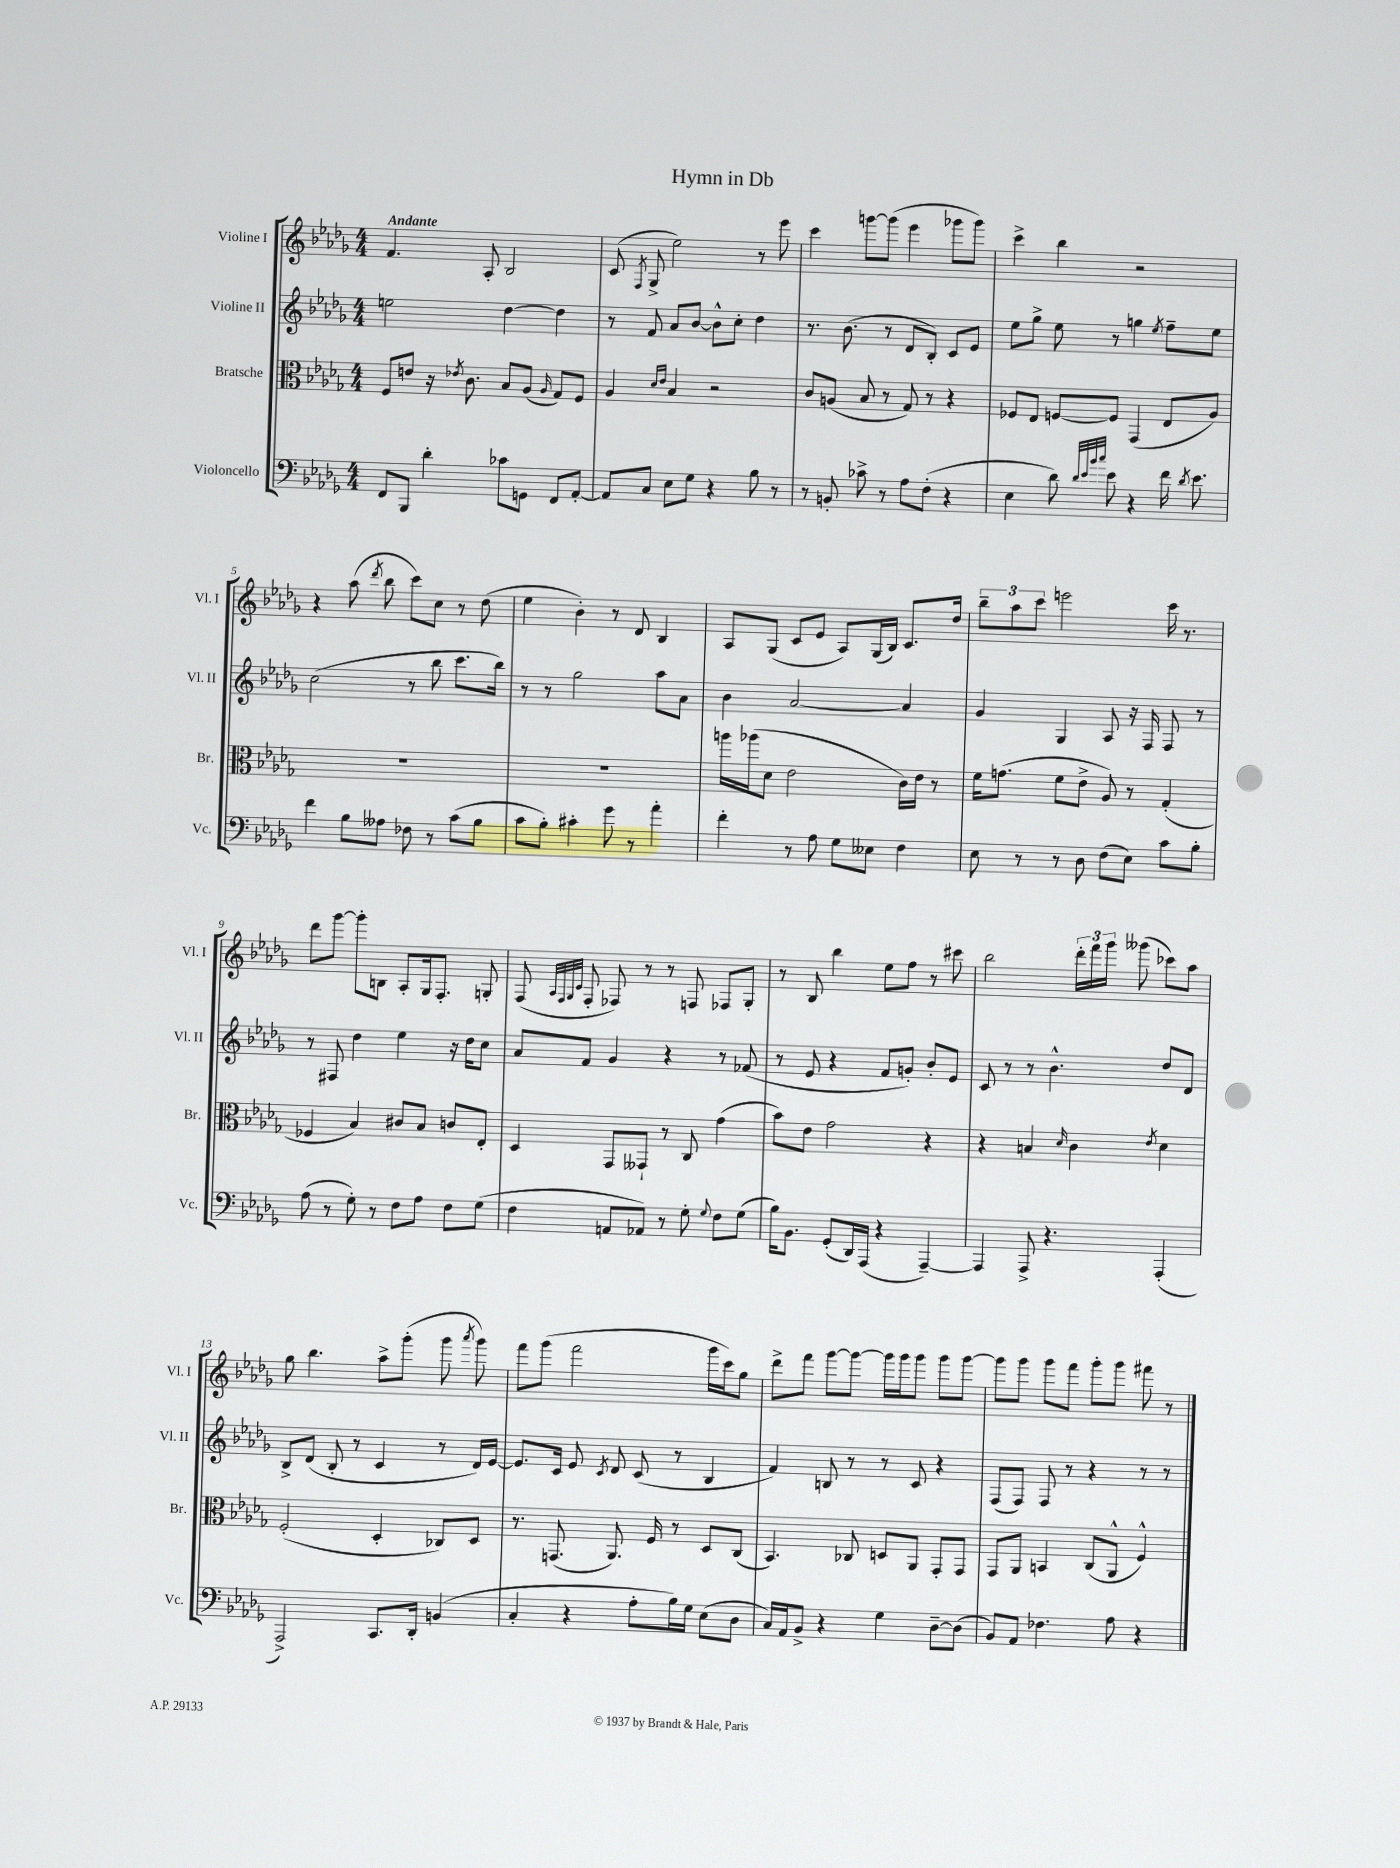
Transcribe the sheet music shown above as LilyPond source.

\header { title = "Hymn in Db" }
<<
\new StaffGroup <<
\new Staff = "s0" \with { instrumentName = "Violine I" shortInstrumentName = "Vl. I" } {
    \clef treble \key des \major \numericTimeSignature \time 4/4 \tempo "Andante"
    \autoBeamOff f'4. aes8-. bes2 |
    c'8( \acciaccatura { f8 } ges8-> ees''2) r8 ees'''8 |
    c'''4 g'''8[~ g'''8]( ees'''4 ges'''8[ ges'''8]) |
    c'''4-> bes''4 r2 |
    r4 aes''8( \acciaccatura { des'''8 } bes''8 c'''8[) c''8] r8 des''8( |
    ees''4 bes'4-.) r8 des'8 bes4 |
    aes8[ ges8]( c'8[ ees'8] aes8[) ges16( bes16]) c'8.[ des''16] |
    \tuplet 3/2 { bes''8[-- aes''8 c'''8] } e'''2 c'''16 r8. |
    des'''8[ ges'''8]~ ges'''8[-. b8] aes8[-. ges16 f8.]-. g8-. |
    f8( \grace { aes32[ f32 ges32 c'32] } f8-. fes8) r8 r8 f8 fes8[ ges8]-. |
    r8 bes8 bes''4 ees''8[ f''8] r8 cis'''8 |
    bes''2 \tuplet 3/2 { des'''16[-. f'''16 ges'''16] } geses'''8( ces'''8[) aes''8] |
    ges''8 bes''4. aes''8[-> ges'''8]-.( ges'''8 \acciaccatura { aes'''8 } ges'''8) |
    f'''8[ ges'''8]( f'''2 ges'''16[ c'''16) ges''8] |
    des'''8[-> f'''8] ges'''8[~ ges'''8]~ ges'''16[ ges'''16 ges'''8] ges'''8[ ges'''8]~ |
    ges'''8[ ges'''8] ges'''8[ f'''8] ges'''8[-. ges'''8] fis'''8 r8 \bar "|." |
}
\new Staff = "s1" \with { instrumentName = "Violine II" shortInstrumentName = "Vl. II" } {
    \clef treble \key des \major \numericTimeSignature \time 4/4
    \autoBeamOff e''2 des''4~ des''4 |
    r8 f'8 aes'8[ bes'8]~ bes'8[-^ c''8]-. des''4 |
    r8. bes'8.( r8 des'8[ bes8]-.) c'8[ ees'8] |
    ees''8[ ges''8]-> ees''8 r8 g''4 \acciaccatura { ees''8 } f''8[-- ees''8] |
    c''2( r8 bes''8 c'''8.[ bes''16]) |
    r8 r8 ges''2 aes''8[ aes'8] |
    bes'4 aes'2~ aes'4 |
    ges'4 ges4 aes8 r16 f16 f8 r8 |
    r8 fis8 des''4 ees''4 r16 des''16[ c''8] |
    aes'8[ f'8] ges'4 r4 r8 fes'8( |
    r8 ees'8 r4 f'8[ g'8]-.) bes'8[-. ees'8] |
    c'8 r8 r8 bes'4.-^ des''8[ des'8] |
    bes8[-> des'8]( bes8-. r8 c'4 r8 des'16[) ees'16]~ |
    ees'8.[ c'16] ees'8 \acciaccatura { c'8 } des'8 c'8( r8 bes4 |
    f'4) b8 r8 r8 c'8 r4 |
    f8[( f8]) f8 r8 r4 r8 r8 \bar "|." |
}
\new Staff = "s2" \with { instrumentName = "Bratsche" shortInstrumentName = "Br." } {
    \clef alto \key des \major \numericTimeSignature \time 4/4
    \autoBeamOff f8[ e'8] r16 \acciaccatura { ees'8 } c'8. bes8[ aes8]( \grace { aes16 } ges8[) f8] |
    aes4 \grace { des'16[ ees'16] } bes4 r2 |
    c'8[ a8]( bes8 r8 ges8) r8 r4 |
    fes8[ ees8] f8[~ f8] ges,4( ees8[ aes8]) |
    R1 |
    R1 |
    a''16[ aes''16( des'8] ees'2 c'16[) ees'16] r8 |
    f'16[ g'8.]( f'8[ ees'8]-> aes8) r8 ges4-.( |
    fes4 bes4) cis'8[ bes8] c'8[ ees8]-. |
    des4 ges,8[ geses,8]-! r8 c8 ges'4( |
    bes'8[) ees'8] ges'2 r4 |
    r4 b4 \grace { des'16 } c'4 \acciaccatura { ees'8 } des'4 |
    f2-.( des4-. ces8[) des8] |
    r8. g,8.( aes,8.) f16 r8 des8[ c8]( |
    bes,4.) ces8 d8[ aes,8] ges,8[-. ges,8] |
    ges,8[ aes,8] b,4 c8[( aes,8]-^ f4-^) \bar "|." |
}
\new Staff = "s3" \with { instrumentName = "Violoncello" shortInstrumentName = "Vc." } {
    \clef bass \key des \major \numericTimeSignature \time 4/4
    \autoBeamOff f,8[ bes,,8] des'4-. ces'8[ g,8] f,8[ aes,8]~-. |
    aes,8[ c8] ees8[ ges8] r4 bes8 r8 |
    r8 b,8-. ces'8-> r8 aes8[ f8]-.( r4 |
    ees4 des'8) \grace { des'32[ ees'32 bes'32 c''32] } ees'8 r4 f'16 \acciaccatura { des'8 } ees'8. |
    f'4 bes8[ aeses8] fes8 r8 c'8[( bes8] |
    c'8[ bes8]-.) cis'4-. ges'8 r8 aes'4-. |
    f'4-. r8 aes8 ges8[ eeses8] f4 |
    ees8 r8 r8 des8 f8[( ees8]) c'8[ bes8]-. |
    aes8( r8 ges8-.) r8 f8[ aes8] f8[ ges8]( |
    f4 a,8[ aes,8]) r8 ges8-. \appoggiatura { ges8 } f8[ ges8]( |
    bes16[) bes,8.] ges,8[-.( des,16) aes,,16]( r4 aes,,4~--) |
    aes,,4 aes,,8-> r4. aes,,4-.( |
    aes,,2->) c,8.[ des,16]-. b,4( |
    c4-. r4 aes8[-. bes16) ges16] ees8[( des8] |
    c16[) aes,16 bes,8]-> r4 ges4 des8[~-- des8]( |
    bes,8[) aes,8] fes4. aes8 r4 \bar "|." |
}
>>
>>
